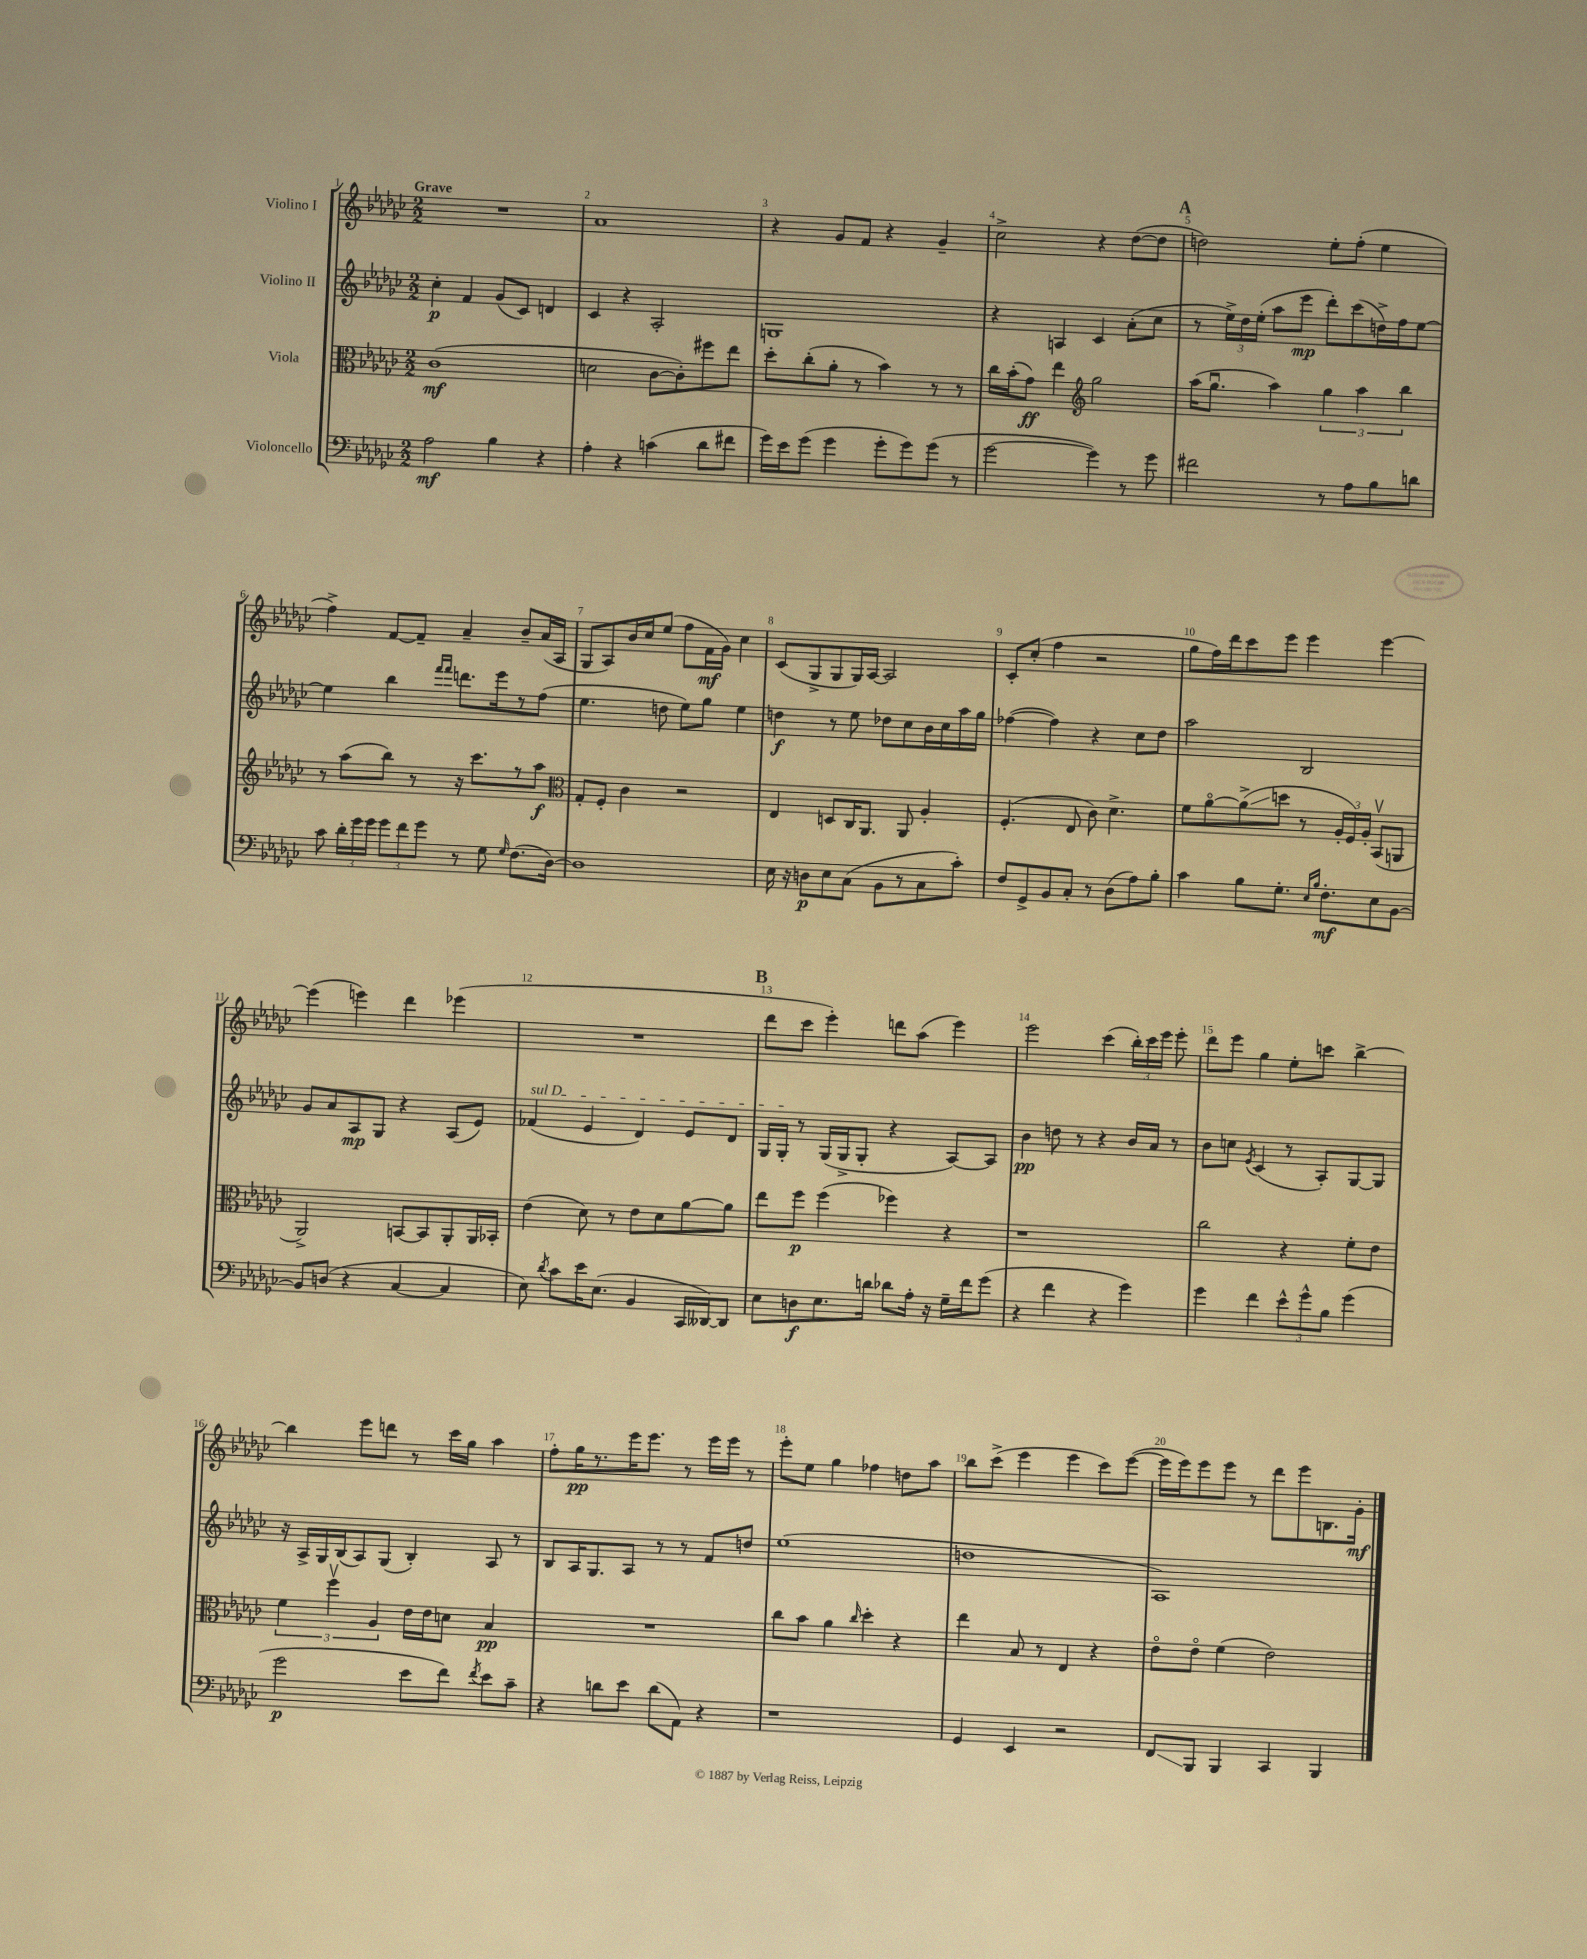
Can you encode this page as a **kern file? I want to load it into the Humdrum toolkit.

**kern	**kern	**kern	**kern
*staff4	*staff3	*staff2	*staff1
*clefF4	*clefC3	*clefG2	*clefG2
*k[b-e-a-d-g-c-]	*k[b-e-a-d-g-c-]	*k[b-e-a-d-g-c-]	*k[b-e-a-d-g-c-]
*M2/2	*M2/2	*M2/2	*M2/2
2A-	(1c-	4cc-'	1r
.	.	4f	.
4B-	.	(8g-	.
.	.	8c-)	.
4r	.	4d	.
=	=	=	=
4A-'	2d	4c-	1a-
4r	.	4r	.
(4c	[8c-	2A-'	.
.	8c-'])	.	.
8d-	8ff#	.	.
8f#	8ee-	.	.
=	=	=	=
16g-)	8dd-'	1G	4r
16e-	.	.	.
(8g-	(8cc-'	.	.
4g-	8a-'	.	8g-
.	8r	.	8f
8g-'	4b-)	.	4r
8g-)	.	.	.
(8g-	8r	.	4g-~
8r	8r	.	.
=	=	=	=
[2g-	16cc-	4r	2cc-^
.	(16b-'	.	.
.	8g-)	.	.
.	4ee-	4A	.
*	*clefG2	*	*
4g-])	2gg-	4c-	4r
8r	.	(8a-'	([8dd-
8g-	.	8cc-	8dd-]
=	=	=	=
2f#	(16aa-	8r	2dd)
.	8.gg-u	.	.
.	.	24ee-^)	.
.	.	24dd-	.
.	.	(24ee-'	.
.	4aa-)	8aa-	.
.	.	8eee-	.
8r	6gg-	8ddd-')	8ee-'
8A-	.	(8ccc-	(8ff'
.	6aa-	.	.
8B-	.	16dd^)	4ee-
.	.	16ff	.
.	6bb-	.	.
8d	.	[8ee-	.
=	=	=	=
8c-	8r	4ee-]	4ff^)
24d-'	(8aa-	.	.
24g-	.	.	.
24g-	.	.	.
12g-	8bb-)	4bb-	[8f
12f	.	.	.
.	8r	.	8f~]
12g-	.	.	.
.	.	16qqfff	.
.	.	16qqfff	.
8r	16r	8.ddd	4a-~
.	8.ccc-	.	.
8G-	.	.	.
.	.	16eee-	.
16qqG-	.	.	.
(8.F	8r	8r	8b-~
.	8aa-	(8ff	(16a-
[16D-)	.	.	16A-
=	=	=	=
*	*clefC3	*	*
1D-]	8G-'	4.ee-	8G-
.	8F'	.	8A-)
.	4c-	.	16b-
.	.	.	16cc-
.	.	8dd	(8ee-
.	2r	8ee-)	8ff
.	.	8gg-	16f
.	.	.	16g-)
.	.	4ee-	4cc-
=	=	=	=
16E-	4E-	4dd	(8c-
16r	.	.	.
8D	.	.	8G-^
8E-	8D	8r	8G-
(8C-	16C-	8ee-	16G-)
.	8.AA-	.	[16A-
8BB-	.	8dd-	2A-]
8r	8AA-	8cc-	.
8C-	4A-'	16b-	.
.	.	16cc-	.
8c-')	.	16aa-	.
.	.	16gg-	.
=	=	=	=
8F	(4.F'	([4ff-	8c-'
8GG-^	.	.	(8cc-'
8BB-	.	4ff-])	4ff
8C-'	8E-	.	.
8r	8c-)	4r	2r
(8D-	4.d-^	.	.
8A-)	.	8cc-	.
8B-'	.	8dd-	.
=	=	=	=
4c-	8f	2aa-	8gg-
.	[8a-o	.	16ff)
.	.	.	16ddd-
8B-	(8a-^]	.	8ccc-
8.G-'	8dd	.	8eee-
.	8r	2B-	4eee-
16qqE-	.	.	.
16qqB-	.	.	.
8.F'	.	.	.
.	24A-'	.	.
.	24F)	.	.
.	24A-'	.	.
8E-	(8BB-v	.	[4eee-
[8BB-	8AA	.	.
=	=	=	=
8BB-]	2AA-^)	8g-	(4eee-]
(8D	.	8a-	.
4r	.	8A-	4eee)
.	.	8G-	.
[4C-	[8BB	4r	4ddd-
.	8BB]	.	.
4C-]	8AA-'	(8A-	(4eee-
.	16AA-	8e-)	.
.	16BB-'	.	.
=	=	=	=
8E-)	(4e-	(4f-	1r
8qd-	.	.	.
8c-	.	.	.
16e-	8d-)	4e-	.
(8.E-	.	.	.
.	8r	.	.
4BB-	8e-	4d-)	.
.	8d-	.	.
16CC-	[8a-	8e-	.
[16DD--)	.	.	.
8DD--]	8a-]	8d-	.
=	=	=	=
8E-	8ee-	16G-	8ddd-
.	.	16G-'	.
8D	8ff	8r	8ccc-
8.E-	(4ff	(16G-	4eee-')
.	.	16G-^	.
.	.	8G-'	.
16d	.	.	.
8d-	4ff-)	4r	8ddd
16A-'	.	.	(8aa-
16r	.	.	.
16G-~	4r	[8A-)	4eee-)
16f	.	.	.
(8g-	.	8A-]	.
=	=	=	=
4r	1r	4b-	2eee-
4f	.	8dd	.
.	.	8r	.
4r	.	4r	(4ccc-
4g-)	.	16b-	24bb-')
.	.	.	24ccc-
.	.	16a-	.
.	.	.	24eee-
.	.	8r	8eee-'
=	=	=	=
4g-	2cc-	8b-	8ddd-
.	.	8cc	8eee-
.	.	8qe-	.
4f	.	(4c-	4gg-
12e-^^	4r	8r	8ee-'
12g-^^	.	.	.
.	.	8A-')	8ccc
12B-	.	.	.
(4g-	8f'	[8G-	[4bb-^
.	8e-	8G-]	.
=	=	=	=
2g-	6f	16r	4bb-]
.	.	16A-^	.
.	.	16G-	.
.	6ffv	.	.
.	.	(16B-	.
.	.	8A-)	8eee-
.	6A-	.	.
.	.	(8G-	8ddd
8e-	16e-	4B-')	8r
.	16e-	.	.
8f)	8d	.	16ccc-
.	.	.	16gg-
8qf	.	.	.
8e-	4B-	8A-	4aa-
8c-~	.	8r	.
=	=	=	=
4r	1r	8B-	8ff'
.	.	16A-	16gg-
.	.	8.G-	8.r
8d	.	.	.
8e-	.	8A-	16eee-
.	.	.	8.eee-
(8d	.	8r	.
8AA-)	.	8r	8r
4r	.	8f	16eee-
.	.	.	16eee-
.	.	8dd	8r
=	=	=	=
1r	8cc-	(1ee-	8eee-'
.	8b-	.	8ee-
.	4a-	.	4gg-
.	16qqcc-	.	.
.	4dd-'	.	4ff-
.	4r	.	8dd
.	.	.	8aa-
=	=	=	=
4GG-	4ee-	1dd	8bb-
.	.	.	(8ccc-^
4EE-	8B-	.	4eee-
.	8r	.	.
2r	4E-	.	4eee-
.	4r	.	8ccc-)
.	.	.	([8eee-
=	=	=	=
8FF	8e-o	1A-)	16eee-]
.	.	.	16eee-)
8BBB-	8e-o	.	8eee-
4BBB-	(4f	.	8eee-
.	.	.	8r
4CC-	2e-)	.	8ddd-
.	.	.	8eee-
4BBB-	.	.	8.B
.	.	.	16g-'
==	==	==	==
*-	*-	*-	*-
